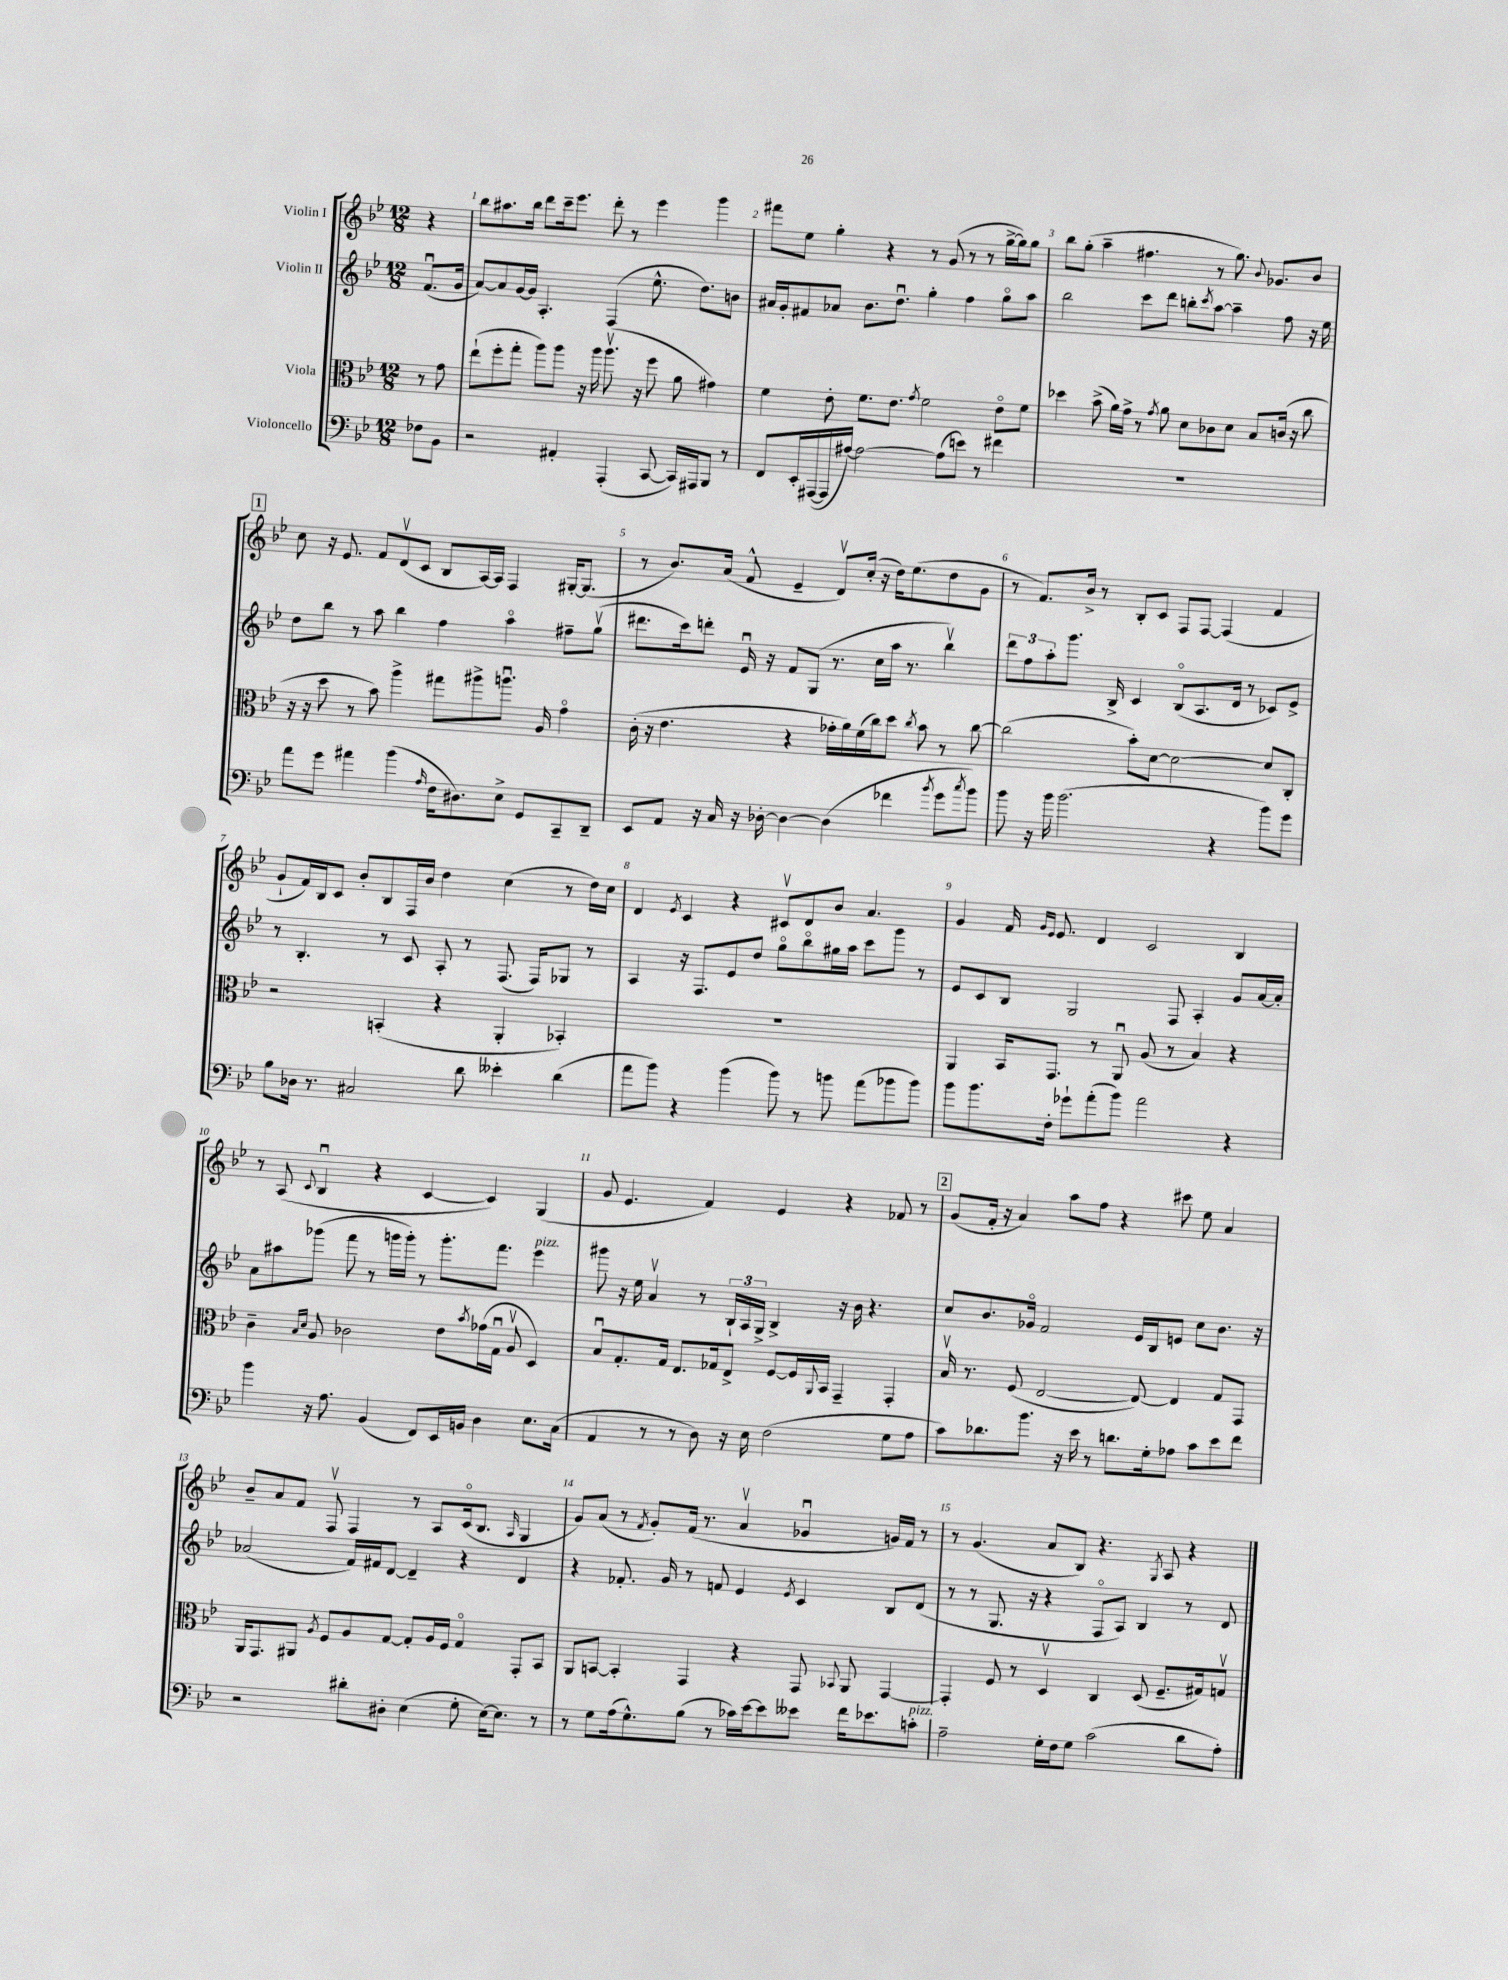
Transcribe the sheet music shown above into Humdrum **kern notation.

**kern	**kern	**kern	**kern
*part4	*part3	*part2	*part1
*staff4	*staff3	*staff2	*staff1
*I"Violoncello	*I"Viola	*I"Violin II	*I"Violin I
*clefF4	*clefC3	*clefG2	*clefG2
*k[b-e-]	*k[b-e-]	*k[b-e-]	*k[b-e-]
*M12/8	*M12/8	*M12/8	*M12/8
=	=	=	=
8F-X\L	8r	(8.fu/L	4r
8BB-\J	8g\	.	.
.	.	16g/Jk	.
=1	=1	=1	=1
2r	(8ee-`\L	[8a/L)	8bb-\L
.	8ff'\	8a/]	8.aa#X\
.	8gg'\J	[16g/L	.
.	.	16g/JJ]	16bb-\Jk
.	8aa\L)	4.A'/	8ddd\L
4AA#X'/	8aa\J	.	16ccc~\k
.	.	.	8.eee-\J
.	16r	.	.
.	16aa\	.	.
(4AAA'/	(8.aav\	(4F/	8ddd'\
.	.	.	8r
.	16r	.	.
[8CC/	8ff\	8.ee-^^\	4eee-\
16CC/LL])	8a\	.	.
16AAA#X/J	.	8.dd\L)	.
8BBB-/J	4g#X\)	.	4ggg\
8r	.	8bn\J	.
=2	=2	=2	=2
8FF/L	4f\	16a#X/LL	8fff#X\L
.	.	16g'/J	.
16EE-'/L	.	8f#X/	8ee-\J
([16AAA#X/	.	.	.
16AAA#/]	8e-'\	8a-X/J	4gg'\
[16A#X/JJ)	.	.	.
2A#\_	8.f\L	8.b-\L	.
.	.	.	4r
.	8.e-\J	8.ddu\J	.
.	8qg/	.	.
.	2f\	4gg'\	8r
(8A#\L]	.	.	(8g/
8en\J)	.	4ff\	8r
8r	.	.	8r
4f#X\	8e-\L	8gg\L	[16gg^\LL
.	.	.	16gg\J])
.	8f\J	8aa\J	8gg\J
=3	=3	=3	=3
1.r	4dd-X\	2bb-\	8bb-\L
.	.	.	(8gg'\J
.	(8b-^\	.	4aa~\
.	16a\LL)	.	.
.	16g^\JJ	.	.
.	8r	8ccc\L	4.ff#X\
.	8qg/	.	.
.	8a\	8ddd\J	.
.	8d\L	8bbn'\L	.
.	.	8qccc/	.
.	8c-X\	[8aa\J	8r
.	8d\J	4aa~\]	8.gg\)
.	8B-/L	.	.
.	.	.	8qqb-/
.	.	.	8.g-X/L
.	(16cn/Jk	8ff\	.
.	16r	.	.
.	8cc\	16r	8b-/J
.	.	16ee-\	.
!!LO:LB:g=z
!!LO:REH:place=s1:t=1
=4	=4	=4	=4
8a\L	16r	8dd\L	8cc\
.	16r	.	.
8g\J	8dd\	8bb-\J	16r
.	.	.	8.e-/
4a#X\	8r	8r	.
.	8b-\)	8aa\	8f/L
(4b-\	4aa^\	4bb-\	(8dv/
.	.	.	8c/J
16qqA/	.	.	.
16F\KL	8gg#X\L	4ff\	8B-/L
8.D#X\)	.	.	.
.	8aa#X^\	.	[16A/L)
.	.	.	16A/JJ]
8E-^\J	8.aanu\J	4aa\	4F/
8GG/L	.	.	.
.	16A/	.	.
8CC~/	4g\	8ff#X~\L	[16G#X'/KL
.	.	.	(8.G#/J]
8DD~/J	.	(8ggv\J	.
=5	=5	=5	=5
8EE-/L	(16c'\	8.ddd#X\L	8r
.	16r	.	.
8AA/J	4.e-\	.	8.b-/L)
.	.	16ccc\k)	.
16r	.	8dddn'\J	.
16C/	.	.	(16a/Jk
16r	.	16e-u/	8f^^/
[16D-X'\	.	16r	.
4D-\_	4r	8f/L	4e-~/
.	.	(8G/J	.
(4D-\]	16g-X'\LL	8.r	8dv/L)
.	16a\)	.	.
.	(16f\	.	(16cc'/Jk
.	16cc\J)	16cc\LL	16r
4f-X\	8dd\J	16aa\JJ	16dd\KL)
.	.	8.r	(8.ee-\
.	8qcc/	.	.
.	8b-\	.	.
8qb-/	.	.	.
8g\L	8r	4bb-v\)	8dd\
8qcc/	.	.	.
8b-\J)	[8cc\	.	8g\J
=6	=6	=6	=6
8b-\	(2cc\]	12ddd\L	8r
.	.	12ff\	.
16r	.	.	8.f/L)
.	.	12aa'\	.
16b-\	.	.	.
(2.b-\	.	8.ggg\J	.
.	.	.	16b-^/Jk
.	.	.	8r
.	.	16B-^/	.
.	8b-'\L)	4c/	8B-'/L
.	[8d\J	.	8c/J
.	2d\_	(8B-/L	8F/L
.	.	8.A/	[8F/J
4r	.	.	(4F/]
.	.	16d/Jk	.
.	.	8r	.
8b-\L)	8d/L]	8c-X/L)	4f/
8g\J	8C'/J	8e-^/J	.
!!LO:LB:g=z
=7	=7	=7	=7
8B-\L	2r	8r	8g`/L
16D-X\Jk	.	4.B-'/	16f/L)
8.r	.	.	16B-/J
.	.	.	8c/J
2C#X/	.	.	8b-'/L
.	(4BBn'/	8r	8B-/
.	.	8c/	16F/L
.	.	.	16b-/JJ
.	4r	8A'/	4dd\
8d\	.	8r	.
4e--X'\	4AA'/	(8.F/	(4cc\
.	.	16F/KL)	.
(4d\	4BB-X'/)	8G-X/J	8r
.	.	8r	16dd\LL)
.	.	.	16cc\JJ
=8	=8	=8	=8
8a\L	1.r	4A/	4d/
8b-\J)	.	.	.
.	.	.	8qe-/
4r	.	16r	4c/
.	.	8.F/L	.
(4b-\	.	8e-/	4r
.	.	8dd/J	.
8b-\)	.	8gg\L	8c#Xv/L
8r	.	8bb-\	8d/
8bn\	.	16gg#X\L	8b-/J
.	.	16aa\JJ	.
(8a\L	.	8ccc\L	4.a/
8b-X\	.	8ggg\J	.
8b-\J)	.	8r	.
=9	=9	=9	=9
8b-\L	4AA/	8e-/L	4g/
8.b-\	.	8c/	.
.	16BB-/KL	8B-/J	16f/
.	.	.	16qqg/LL
.	.	.	16qqe-/JJ
16F'\Jk	8.GG/J	.	8.e-/
8g-X`\L	.	2G/	.
(8a'\	8r	.	4d/
8b-\J)	8AAu/	.	.
2a\	(8A/	.	2c/
.	8r	8F/	.
.	4B-/)	4A'/	.
4r	4r	8g/L	4B-/
.	.	[16a/L	.
.	.	16a'/JJ]	.
!!LO:LB:g=z
=10	=10	=10	=10
4b-\	4c~\	8a\L	8r
.	.	8aa#X\	(8A/
.	16qqB-/LL	.	.
.	16qqd/JJ	.	8qqc/
16r	8A/	(8ggg-X\J	4B-u/
8.A\	.	.	.
.	2c-X\	8fff\	.
(4BB-/	.	8r	4r
.	.	16gggn\LL	.
.	.	16ggg'\JJ)	.
8FF/L)	.	8r	[4c/
16EE-/L	8e-\L	8.ggg'\L	.
16BBn/JJ	.	.	.
.	8qb-/	.	.
4D\	(16g-X\L	.	4c/])
.	16Gu\JJ	8.fff\J	.
.	8Av/	.	.
!	!	!LO:TX:a:i:t=pizz.	!
8.E-\L	4D/)	4eee-\	(4G/
(16C\Jk	.	.	.
=11	=11	=11	=11
4AA/	8B-u/L	8ggg#X\	8g/
.	8.G'/	16r	4.e-/
.	.	16ee-\	.
8r	.	4av/	.
.	16G/Jk	.	.
8r	8.E-/L	.	.
8D\)	.	8r	4f/)
.	16G-X/k	.	.
16r	8E-^/J	24B-`/LL	.
.	.	24A/	.
16E-\	.	.	.
.	.	24G^/JJ	.
(2F\	[8F/L	4B-^/	4e-/
.	16F/L]	.	.
.	8qqAA/	.	.
.	16BB-/JJ	.	.
.	4GG~/	16r	4r
.	.	16b-\	.
.	.	4.r	.
8G\L	4GG'/	.	8f-X/
8A\J	.	.	8r
!!LO:REH:place=s1:t=2
=12	=12	=12	=12
8c\L)	16B-v/	8cc/L	(8g/L
.	8.r	.	.
8.d-X\	.	8.b-/	16f'/Jk
.	.	.	16r
.	(8F/	.	4a/)
8.b-\J	.	16g-X/Jk	.
.	[2E-/	2f/	.
16r	.	.	8aa\L
16e-\	.	.	.
8r	.	.	8ff\J
8.dn\L	.	.	4r
.	8E-/_)	16e-/LL	.
16G'\k	.	16B-/J	.
8A-X\J	4E-/]	8en/J	8ccc#X\
8c\L	.	8cc\L	8ee-\
8e-\	8G/L	8.b-\J	4a/
8f\J	8GG/J	.	.
.	.	16r	.
!!LO:LB:g=z
=13	=13	=13	=13
2r	16AA/KL	(2a-X/	8b-~/L
.	8.GG/	.	.
.	.	.	8a/
.	8AA#X/J	.	8f/J
.	8qA/	.	.
.	8F/L	.	8Fv/
8d#X'\L	8A/	16f/LL)	4F/
.	.	16f#X/J	.
8D#X'\J	[8G/J	[8d/J	.
(4E-\	8G'/L]	4d~/]	8r
.	16A/L	.	8A/L
.	16F/JJ	.	.
8G'\	4G/	4r	(16c/k
.	.	.	8.B-/J
[16E-\KL)	.	.	.
8.E-\J]	.	.	.
.	.	.	16qqA/
.	8GG'/L	4d/	4G/
8r	8BB-/J	.	.
=14	=14	=14	=14
8r	8AA/L	4r	8g/L)
8G\L	[8BBn/J	.	(8a/J
(16A\k	4BB'/]	8.f-X'/	8r
8.G^^\)	.	.	.
.	.	.	8qf/
.	.	.	8g'/L)
.	.	16g/	.
(8B-\J	4GG/	8r	(16f/Jk
.	.	.	8.r
8r	.	8fn/	.
16c-X\LL)	4r	4e-/	4av/
[16e-\J	.	.	.
8e-\]	.	.	.
.	.	8qe-/	.
8e--X\J	8GG/	4c/	4g-Xu/
.	8qqBB-X/	.	.
16f\KL	8AA/	.	.
8.e-X\	.	.	.
.	[4GG/	8B-/L	16gn/LL)
.	.	.	16f/JJ
!LO:TX:a:i:t=pizz.	!	!	!
8cn'\J	.	(8d/J	8r
=15	=15	=15	=15
2A~\	4GG'/]	8r	8r
.	.	8r	(4.g/
.	8F/	8.G/	.
.	8r	.	.
.	.	16r	.
16G'\LL	4Dv/	4r	8a/L
16F\J	.	.	.
8G\J	.	.	8B-/J)
(2c\	4C/	8F/L	4.r
.	.	8A/J)	.
.	(8D/	4B-/	.
.	.	.	8qG/
.	8.F~/L	.	8A/
8d\L	.	8r	4r
.	16G#X/k)	.	.
8A'\J)	8Gnv/J	8d/	.
==	==	==	==
*-	*-	*-	*-
